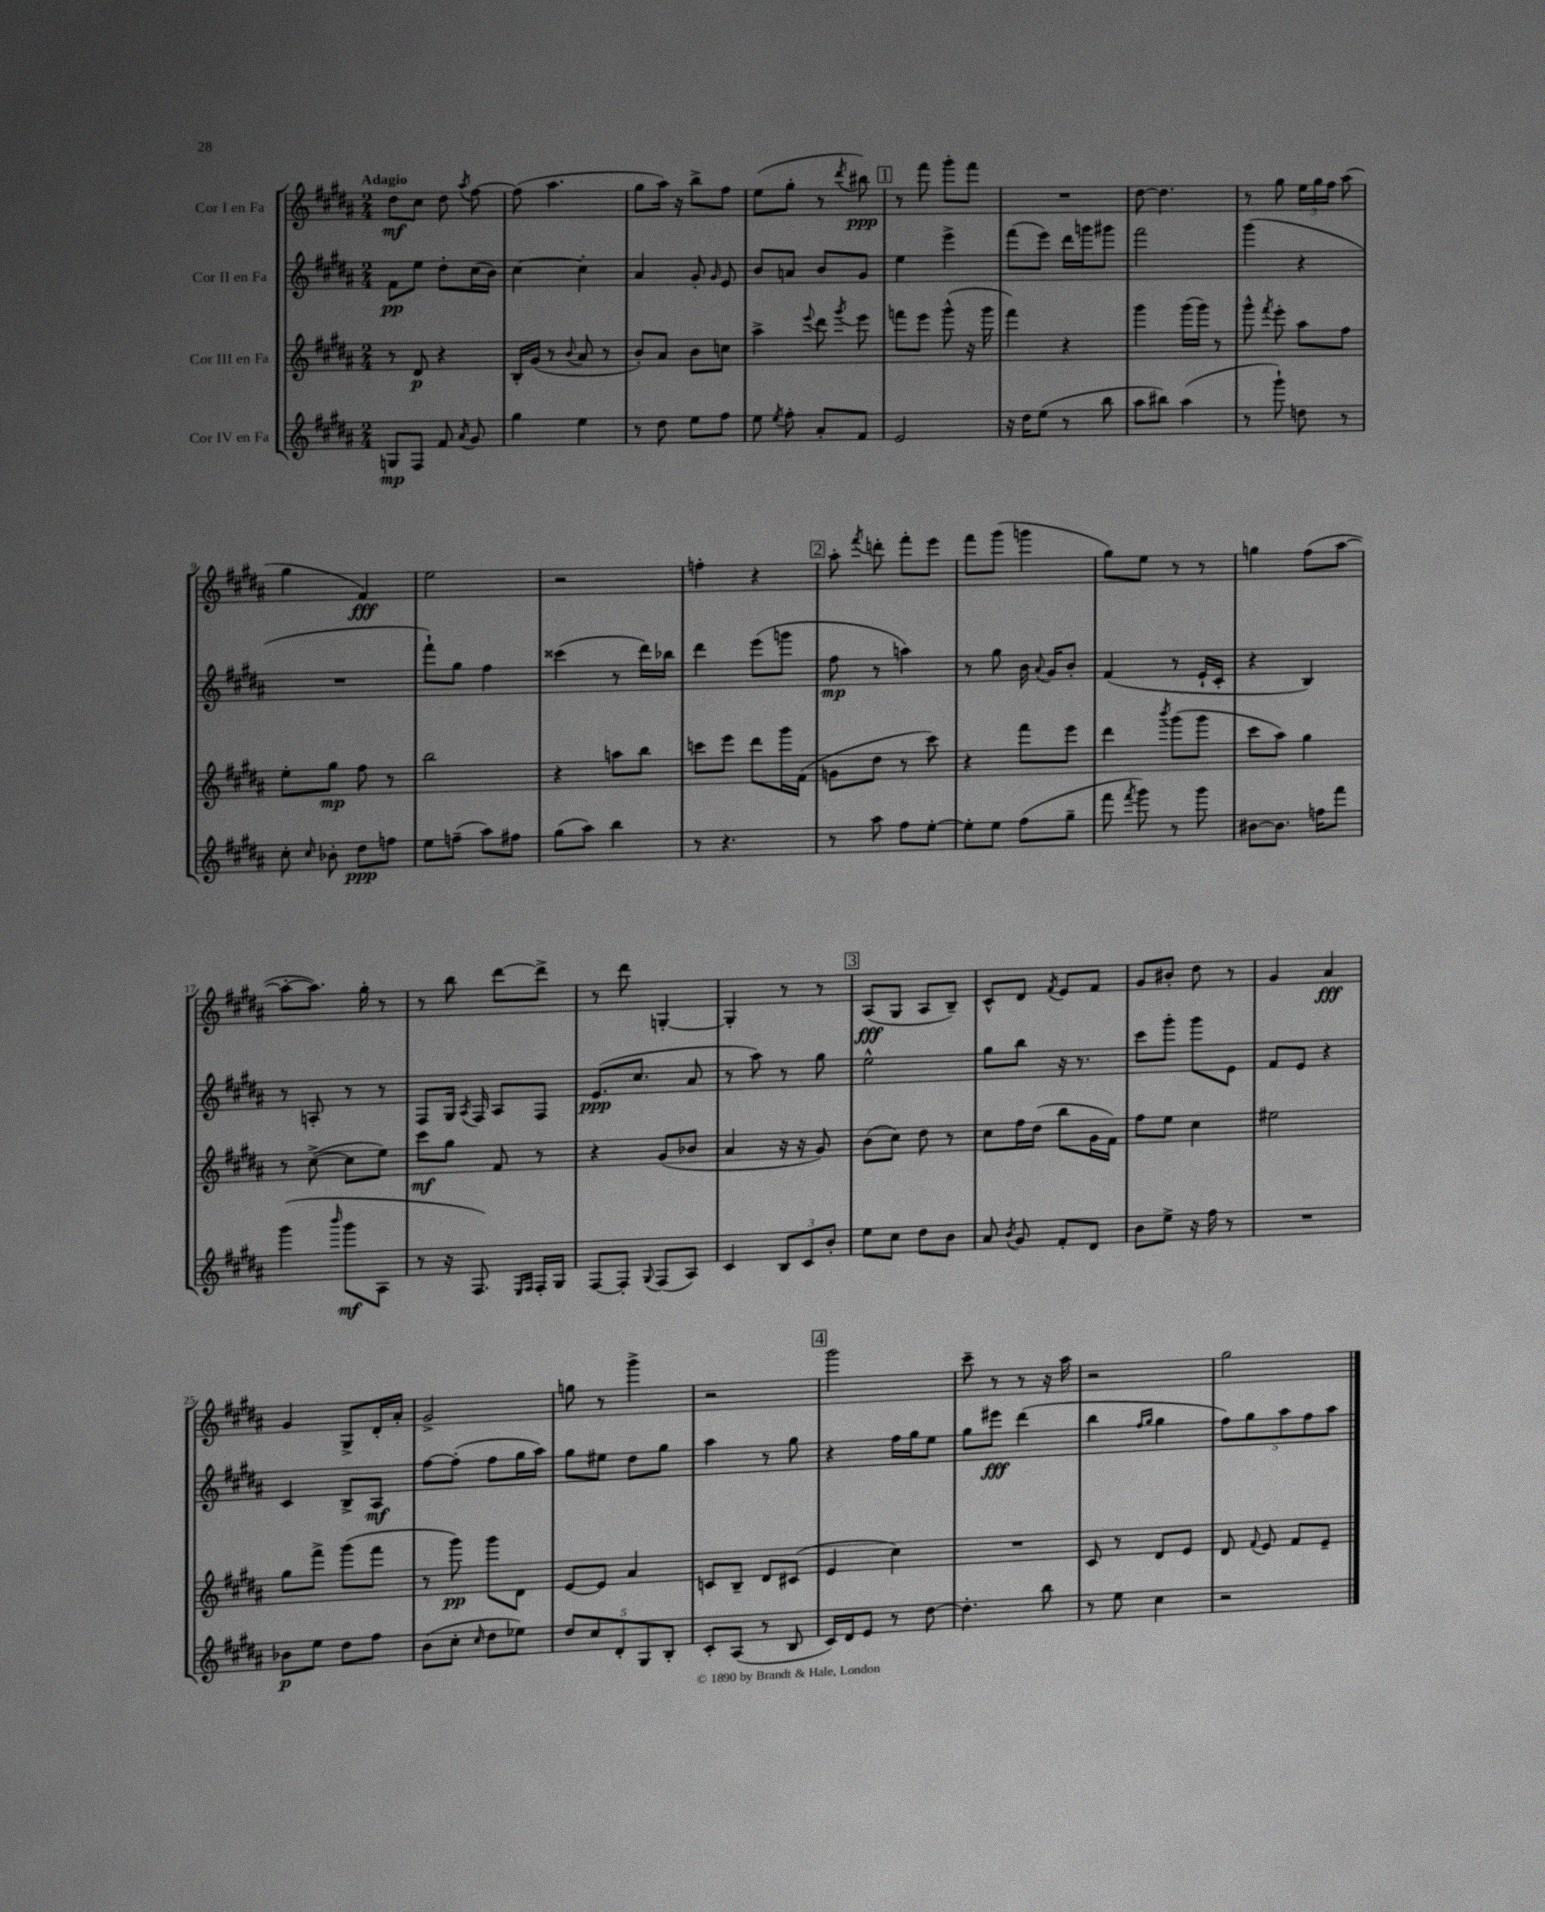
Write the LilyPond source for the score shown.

<<
\new StaffGroup <<
\new Staff = "s0" \with { instrumentName = "Cor I en Fa" } {
    \clef treble \key b \major \numericTimeSignature \time 2/4 \tempo "Adagio"
    \autoBeamOff dis''8[\mf cis''8] dis''8 \acciaccatura { ais''8 } fis''8~ |
    fis''8( ais''4. |
    gis''8[ ais''16]) r16 b''8[-> fis''8] |
    e''8[( gis''8]-. r8 \acciaccatura { dis'''8 } bis''8\ppp) |
    \mark \markup { \box "1" } r8 fis'''8 gis'''8[-. fis'''8] |
    R2 |
    dis''8~ dis''4. |
    r8 gis''8 \tuplet 3/2 { e''16[ gis''16 fis''16] } ais''8( |
    gis''4 fis'4\fff) |
    e''2 |
    r2 |
    f''4-. r4 |
    \mark \markup { \box "2" } ais''8-. \acciaccatura { fis'''8 } d'''8-. fis'''8[-. e'''8] |
    fis'''8[ gis'''8]( g'''4 |
    gis''8[) e''8] r8 r8 |
    g''4 fis''8[( ais''8]~ |
    ais''8[~-. ais''8.]) gis''16-. r8 |
    r8 b''8 dis'''8[~ dis'''8]-> |
    r8 dis'''8 g4~-. |
    g4-. r8 r8 |
    \mark \markup { \box "3" } ais8[\fff( gis8] ais8[ b8]--) |
    cis'8[-^ dis'8] \acciaccatura { fis'8 } e'8[ fis'8] |
    gis'8[ bis'8]-. dis''8 r8 |
    gis'4 ais'4\fff |
    gis'4 gis8[-> dis'16-. ais'16]-. |
    gis'2-> |
    g''8 r8 gis'''4-> |
    r2 |
    \mark \markup { \box "4" } gis'''2 |
    cis'''8-- r8 r8 r16 ais''16 |
    r2 |
    gis''2 \bar "|." |
}
\new Staff = "s1" \with { instrumentName = "Cor II en Fa" } {
    \clef treble \key b \major \numericTimeSignature \time 2/4
    \autoBeamOff fis'8[\pp e''8] dis''8[-. cis''16( b'16]) |
    cis''4~ cis''4-. |
    ais'4 gis'8-. \grace { gis'16 } e'8 |
    b'8[ a'8] b'8[ gis'8] |
    \mark \markup { \box "1" } e''4 e'''4-> |
    fis'''8[( e'''8]) dis'''16[ g'''16 gis'''8] |
    fis'''2 |
    gis'''4( r4 |
    R2 |
    fis'''8[-!) gis''8] fis''4 |
    cisis'''4( r8 dis'''16[) bes''16] |
    dis'''4 e'''8[( g'''8] |
    \mark \markup { \box "2" } fis''8\mp r8 a''4) |
    r8 gis''8 b'16 \appoggiatura { ais'8 } gis'16[ b'8]-. |
    fis'4( r8 e'16[-! cis'16]-. |
    r4 b4) |
    r8 a8-. r8 r8 |
    fis8[ gis16] \acciaccatura { ais8 } fis16 ais8[ fis8] |
    e'8.[\ppp( cis''8.] ais'8 |
    r8 ais''8) r8 gis''8 |
    \mark \markup { \box "3" } e''2-^ |
    gis''8[ b''8] r16 r8. |
    cis'''8[ gis'''8]-. gis'''8[ e'8] |
    fis'8[ e'8] r4 |
    cis'4 b8[-> ais8]\mf |
    fis''8[~ fis''8]-.( fis''8[ gis''16 ais''16]) |
    gis''8[ eis''8] dis''8[ gis''8] |
    ais''4 r8 gis''8 |
    \mark \markup { \box "4" } r4 fis''16[ gis''16 e''8] |
    gis''8[ eis'''8]\fff dis'''4( |
    b''4 \grace { fis''16[ gis''16] } gis''4 |
    \tuplet 5/4 { fis''8[) gis''8 ais''8 fis''8 ais''8] } \bar "|." |
}
\new Staff = "s2" \with { instrumentName = "Cor III en Fa" } {
    \clef treble \key b \major \numericTimeSignature \time 2/4
    \autoBeamOff r8 dis'8\p r4 |
    b16[-. gis'16]( r8 \appoggiatura { b'8 } ais'8 r8 |
    b'8[-.) ais'8] b'8[ c''8] |
    ais''4-> \appoggiatura { e'''8 } dis'''8 \acciaccatura { gis'''8 } e'''8 |
    \mark \markup { \box "1" } f'''8[ e'''8] gis'''8-^( r16 gis'''16 |
    fis'''4) r4 |
    gis'''4 gis'''16[( gis'''16]) r8 |
    gis'''8-^ \acciaccatura { fis'''8 } e'''8-. ais''8[ fis''8] |
    e''8[-. gis''8]\mp fis''8 r8 |
    b''2 |
    r4 a''8[ b''8] |
    c'''8[ e'''8] dis'''8[ gis'''16 fis'16]( |
    \mark \markup { \box "2" } g'8[ dis''8] r8 cis'''8) |
    r4 fis'''8[ e'''8] |
    dis'''4 \acciaccatura { b'''8 } gis'''8[( gis'''8] |
    cis'''8[ ais''8]) gis''4 |
    r8 cis''8~->( cis''8[ e''8]) |
    cis'''8[\mf gis''8] fis'8 r8 |
    r4 gis'8[( bes'8] |
    ais'4 r16 r16 gis'8) |
    \mark \markup { \box "3" } b'8[( cis''8]) dis''8 r8 |
    cis''8[ fis''16 dis''16]( b''8[ gis'16 fis'16]) |
    fis''8[ e''8] cis''4 |
    eis''2 |
    gis''8[ fis'''8]-> gis'''8[( fis'''8] |
    r8 gis'''8\pp) gis'''8[ dis'8] |
    e'8[~ e'8] ais'4 |
    c'8[ b8]-- dis'8[ cis'8]( |
    \mark \markup { \box "4" } e'4 cis''4) |
    R2 |
    cis'8 r8 dis'8[ e'8] |
    dis'8 \appoggiatura { fis'8 } e'8 fis'8[ e'8]-- \bar "|." |
}
\new Staff = "s3" \with { instrumentName = "Cor IV en Fa" } {
    \clef treble \key b \major \numericTimeSignature \time 2/4
    \autoBeamOff g8[\mp fis8] fis'8 \acciaccatura { ais'8 } gis'8 |
    gis''4 e''4 |
    r8 dis''8 e''8[ fis''8] |
    e''8 \acciaccatura { e''8 } fis''8-. ais'8[-. fis'8] |
    \mark \markup { \box "1" } e'2 |
    r16 dis''16[ e''8]( r8 b''8 |
    ais''8[ bis''8]) ais''4( |
    r8 gis'''8-!) d''8 r8 |
    cis''8-. \grace { cis''16 } bes'8-. dis''8[\ppp f''8] |
    e''8[ f''8]--( ais''8[) fis''8] |
    gis''8[( ais''8]) b''4 |
    r8 r4. |
    \mark \markup { \box "2" } r8 ais''8 fis''8[ e''8]~-. |
    e''8[-. e''8] fis''8[( gis''8]-- |
    fis'''8 \acciaccatura { fis'''8 } gis'''8) r8 gis'''8 |
    bis'8[~ bis'8.] f''16[ fis'''8] |
    gis'''4( \grace { b'''16 } gis'''8[\mf ais8] |
    r8 r16 fis8.) \grace { e16[ fis16] } fis16[-. gis16] |
    fis8[~ fis8]-. \appoggiatura { gis8 } fis8[( ais8]) |
    cis'4 \tuplet 3/2 { b8[ cis'8 b'8]-. } |
    \mark \markup { \box "3" } e''8[ cis''8] dis''8[ b'8] |
    ais'8 \acciaccatura { b'8 } gis'8 fis'8[-. dis'8] |
    b'8[ e''8]-> r16 fis''16 r8 |
    R2 |
    bes'8[\p e''8] dis''8[ fis''8] |
    b'8[( cis''8]-. \grace { cis''16 } dis''8[ ees''8]) |
    \tuplet 5/4 { dis''8[ cis''8 dis'8-. gis8 b8]-. } |
    cis'8[-. ais8]( r8 b8 |
    \mark \markup { \box "4" } cis'16[) dis'16 e'8] r8 dis''8~ |
    dis''4.-. b''8 |
    r8 e''8 cis''4 |
    r2 \bar "|." |
}
>>
>>
